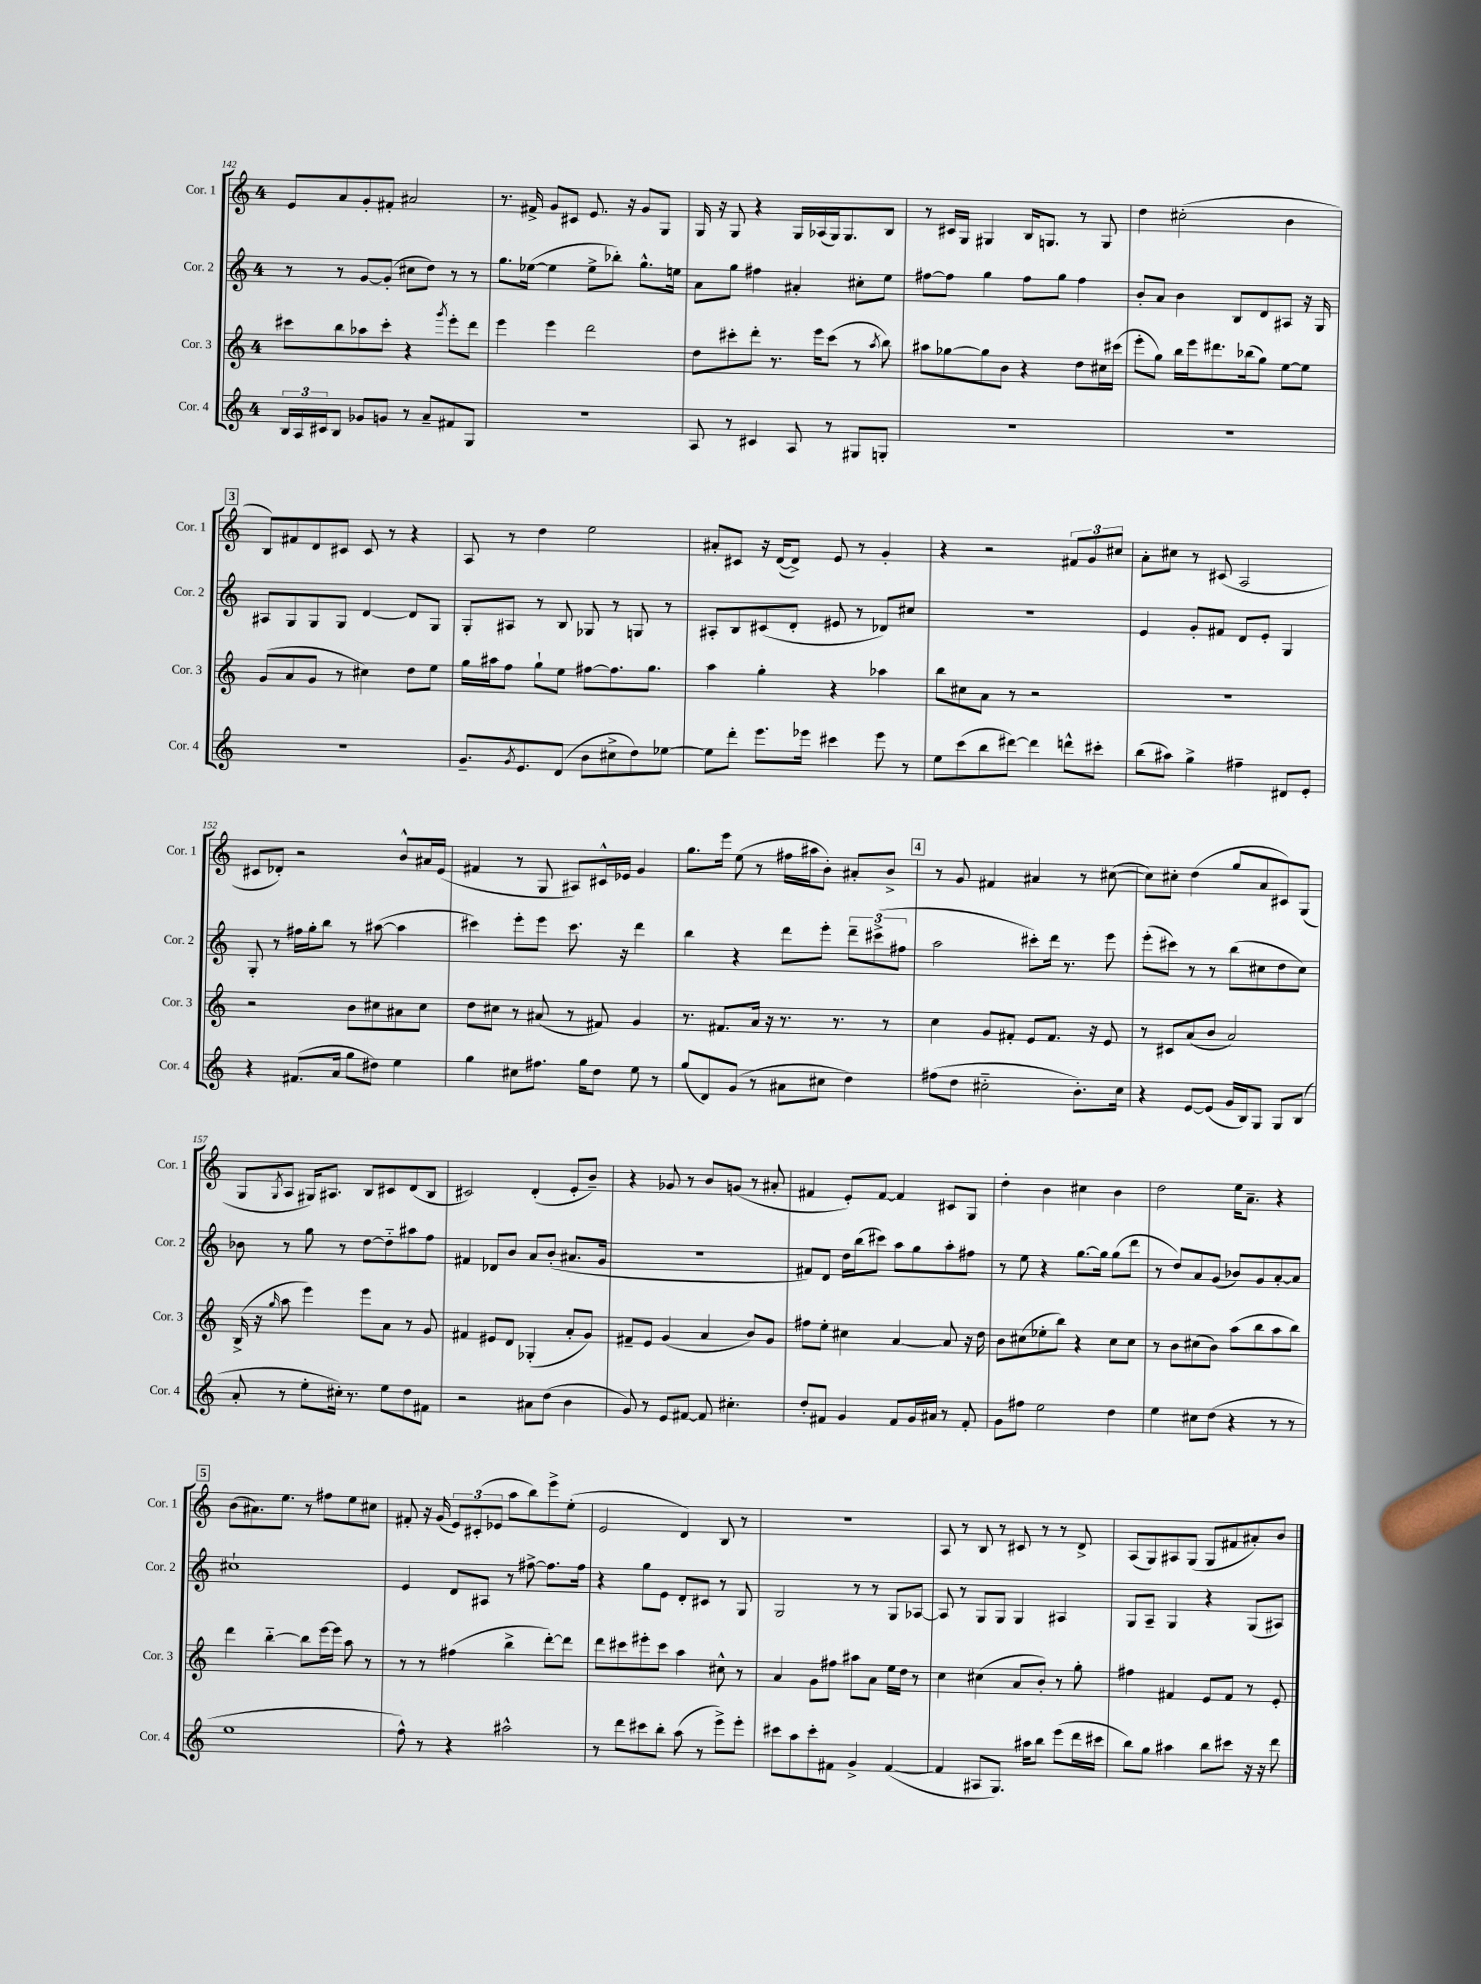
<<
\new StaffGroup <<
\new Staff = "s0" \with { instrumentName = "Cor. 1" shortInstrumentName = "Cor. 1" } {
    \clef treble \key c \major \once \override Staff.TimeSignature.style = #'single-digit \time 4/4
    e'8 a'8 g'8-. fis'8-. ais'2 |
    r8. fis'16-> g'8 cis'8 e'8. r16 g'8 g8 |
    g16 r16 g8 r4 g16 aes16( g16) g8. b8 |
    r8 cis'16 g16 gis4 b16 g8. r8 g8 |
    d''4 cis''2-.( b'4 |
    \mark \markup { \box "3" } b8) fis'8 d'8 cis'8 cis'8 r8 r4 |
    a8 r8 d''4 e''2 |
    ais'8-. cis'8 r16 d'16~( d'8->) e'8 r8 g'4-. |
    r4 r2 \tuplet 3/2 { fis'8 g'8 cis''8 } |
    a'8-. cis''8 r8 cis'8( a2 |
    cis'8 des'8-.) r2 b'8-^ ais'16 e'16( |
    fis'4 r8 g8 ais8) cis'16-^ ees'16 g'4 |
    g''8. e'''16 e''8( r8 fis''16 ais''16 b'8-.) ais'8-. b'8-> |
    \mark \markup { \box "4" } r8 g'8 fis'4 ais'4 r8 cis''8~( |
    cis''8) cis''8-. d''4( g''8 a'8 cis'8) g8( |
    g8 \acciaccatura { g8 } a8 gis16) ais8. b8 cis'8 d'8( b8 |
    cis'2) d'4-.( e'8-. b'8--) |
    r4 ges'8 r8 b'8 g'8( r8 ais'8-. |
    fis'4 e'8-.) fis'8~ fis'4 cis'8 g8 |
    d''4-. b'4 cis''4 b'4 |
    d''2 e''16 a'8.-- r4 |
    \mark \markup { \box "5" } b'8( ais'8.) e''8. r8 fis''8 e''8 cis''8 |
    fis'8-. r16 g'16( \tuplet 3/2 { e'8) cis'8-.( ees'8 } a''8 b''8) e'''8-> e''8-.( |
    e'2 d'4) b8 r8 |
    R1 |
    a8 r8 b8 r8 cis'8 r8 r8 d'8-> |
    a8( g8) ais8 g8( g8 fis'8 ais'8-.) b'8 \bar "|." |
}
\new Staff = "s1" \with { instrumentName = "Cor. 2" shortInstrumentName = "Cor. 2" } {
    \clef treble \key c \major \once \override Staff.TimeSignature.style = #'single-digit \time 4/4
    r8 r8 g'8~ g'8-.( cis''8 d''8) r8 r8 |
    g''8. ees''16~( ees''4 ees''8-> bes''8-.) g''8.-^ e''16 |
    a'8 g''8 fis''4 ais'4-. cis''8-. e''8 |
    fis''8~ fis''8 g''4 fis''8 g''8 fis''4 |
    b'8-. a'8 b'4 b8 d'8 ais8 r16 g16 |
    \mark \markup { \box "3" } ais8 g8 g8 g8 d'4~ d'8 g8 |
    g8-. ais8 r8 b8 ges8 r8 g8 r8 |
    ais8-. b8 cis'8( d'8-. eis'8 r8 des'8) cis''8 |
    R1 |
    e'4 g'8-. fis'8 d'8 e'8-. g4 |
    g8-. r8 fis''16 g''16-. b''8 r8 ais''8~( ais''4 |
    cis'''4) e'''8-. e'''8 cis'''8. r16 d'''4 |
    b''4 r4 d'''8 e'''8-. \tuplet 3/2 { d'''8-- cis'''8->( fis''8 } |
    \mark \markup { \box "4" } a''2 cis'''8-.) d'''16 r8. e'''8 |
    e'''8-.( cis'''8) r8 r8 b''8( cis''8 d''8 cis''8) |
    bes'8 r8 g''8 r8 d''8~ d''8-_ ais''8 f''8 |
    fis'4 des'8 b'8 a'8 b'8-.( ais'8. g'16 |
    R1 |
    fis'8) d'8 d''16 b''16( cis'''8) a''8 g''8 a''8-. fis''8 |
    r8 e''8 r4 g''8.~ g''16 g''8( d'''8 |
    r8 d''8) a'8 g'8( bes'8) g'8 a'8~-. a'8 |
    \mark \markup { \box "5" } cis''1-! |
    e'4 d'8 ais8 r8 fis''8~-> fis''8. fis''16 |
    r4 g''8 e'8 d'8-. cis'8 r8 g8 |
    g2 r8 r8 g8 aes8~ |
    aes8 r8 g8 g8 g4 ais4 |
    g8 a8-- g4 r4 g8( ais8) \bar "|." |
}
\new Staff = "s2" \with { instrumentName = "Cor. 3" shortInstrumentName = "Cor. 3" } {
    \clef treble \key c \major \once \override Staff.TimeSignature.style = #'single-digit \time 4/4
    cis'''8 b''8 aes''8 cis'''8-. r4 \acciaccatura { g'''8 } e'''8-. d'''8 |
    e'''4 e'''4 d'''2 |
    d''8 cis'''8-. d'''8-. r8. e'''16 cis'''8( r8 \acciaccatura { a''8 } b''8) |
    ais''8 ges''8~ ges''8 b'8 r4 d''8 cis''16 cis'''16( |
    e'''8-. g''8) b''16 e'''16 dis'''8. bes''16( g''8) e''8~ e''8 |
    \mark \markup { \box "3" } g'8( a'8 g'8 r8 cis''4) d''8 e''8 |
    g''16 ais''16 f''8 g''8-! e''8 fis''8~ fis''8. g''8. |
    a''4 g''4-. r4 aes''4 |
    b''8 cis''8 a'8 r8 r2 |
    r1 |
    r2 b'8 cis''8 ais'8 cis''8 |
    d''8 cis''8 r8 ais'8( r8 fis'8) g'4 |
    r8. fis'8. a'16 r16 r8. r8. r8 |
    \mark \markup { \box "4" } c''4 g'8 fis'8-. e'8 fis'8. r16 e'8 |
    r8 cis'8 a'8( b'8 a'2) |
    b16->( r16 \grace { g''16 } a''8 e'''4) e'''8 a'8 r8 g'8 |
    fis'4 eis'8 d'8 ges4-.( a'8-. g'8) |
    fis'8-- e'8 g'4( a'4 b'8) g'8 |
    fis''8 e''8-. cis''4 a'4~ a'8 r16 d''16 |
    b'8 cis''8( ees''8-. b''8) r4 cis''8 cis''8 |
    r8 b'8 cis''8( b'8) a''8( b''8 a''8 b''8) |
    \mark \markup { \box "5" } d'''4 b''4~-_ b''8 e'''16~ e'''16 a''8 r8 |
    r8 r8 fis''4( b''4-> d'''8~-.) d'''8 |
    d'''8 cis'''8 eis'''8-. cis'''8 a''4 cis''8-^ r8 |
    a'4 g'8 fis''8 ais''8 a'8 e''16 d''16 r8 |
    c''4 cis''4( a'8 b'8-.) r8 g''8-. |
    fis''4 fis'4 e'8 fis'8 r8 e'8-. \bar "|." |
}
\new Staff = "s3" \with { instrumentName = "Cor. 4" shortInstrumentName = "Cor. 4" } {
    \clef treble \key c \major \once \override Staff.TimeSignature.style = #'single-digit \time 4/4
    \tuplet 3/2 { b16 a16 cis'16 } b8 ges'8 g'8 r8 a'8-- fis'8 g8 |
    R1 |
    a8 r8 cis'4 a8 r8 gis8 g8-. |
    R1 |
    R1 |
    \mark \markup { \box "3" } R1 |
    g'8.-- \acciaccatura { g'8 } e'8. d'8( b'8 cis''8-> d''8) ees''8~ |
    ees''8 d'''8-. e'''8. ees'''16 cis'''4 ees'''8 r8 |
    e''8 c'''8( b''8 dis'''8~) dis'''4 d'''8-^ cis'''8-. |
    b''8( ais''8) g''4-> fis''4-- dis'8 e'8-. |
    r4 fis'8.( a'16 g''8 dis''8) e''4 |
    g''4 cis''8 fis''8. g''16 d''8 e''8 r8 |
    g''8( d'8) g'8( r8 ais'8 cis''8 d''4) |
    \mark \markup { \box "4" } fis''8( d''8 cis''2-_ b'8.-.) cis''16 |
    r4 e'8~ e'8( g'16 b16) g8 g8 b8( |
    a'8-. r8 e''8-. cis''16-.) r8. e''8 d''8 fis'8 |
    r2 ais'8 d''8( b'4 |
    g'8) r8 e'8 fis'8~ fis'8 cis''4.-. |
    d''8-. fis'8 g'4 fis'8 g'16 ais'16 r8 fis'8-. |
    g'8 fis''8 e''2 d''4 |
    e''4 cis''8 d''8( r4 r8 r8 |
    \mark \markup { \box "5" } e''1 |
    f''8-^) r8 r4 ais''2-^ |
    r8 d'''8 cis'''8 b''8-. a''8( r8 e'''8->) e'''8-. |
    cis'''8 a''8 cis'''8-. fis'8 g'4-> fis'4~( |
    fis'4 ais8 g8.) ais''16 b''8 e'''8( d'''16 cis'''16 |
    b''8) g''8 ais''4 b''8 cis'''8 r16 r16 d'''8 \bar "|." |
}
>>
>>
\layout { \context { \Score currentBarNumber = #142 } }
